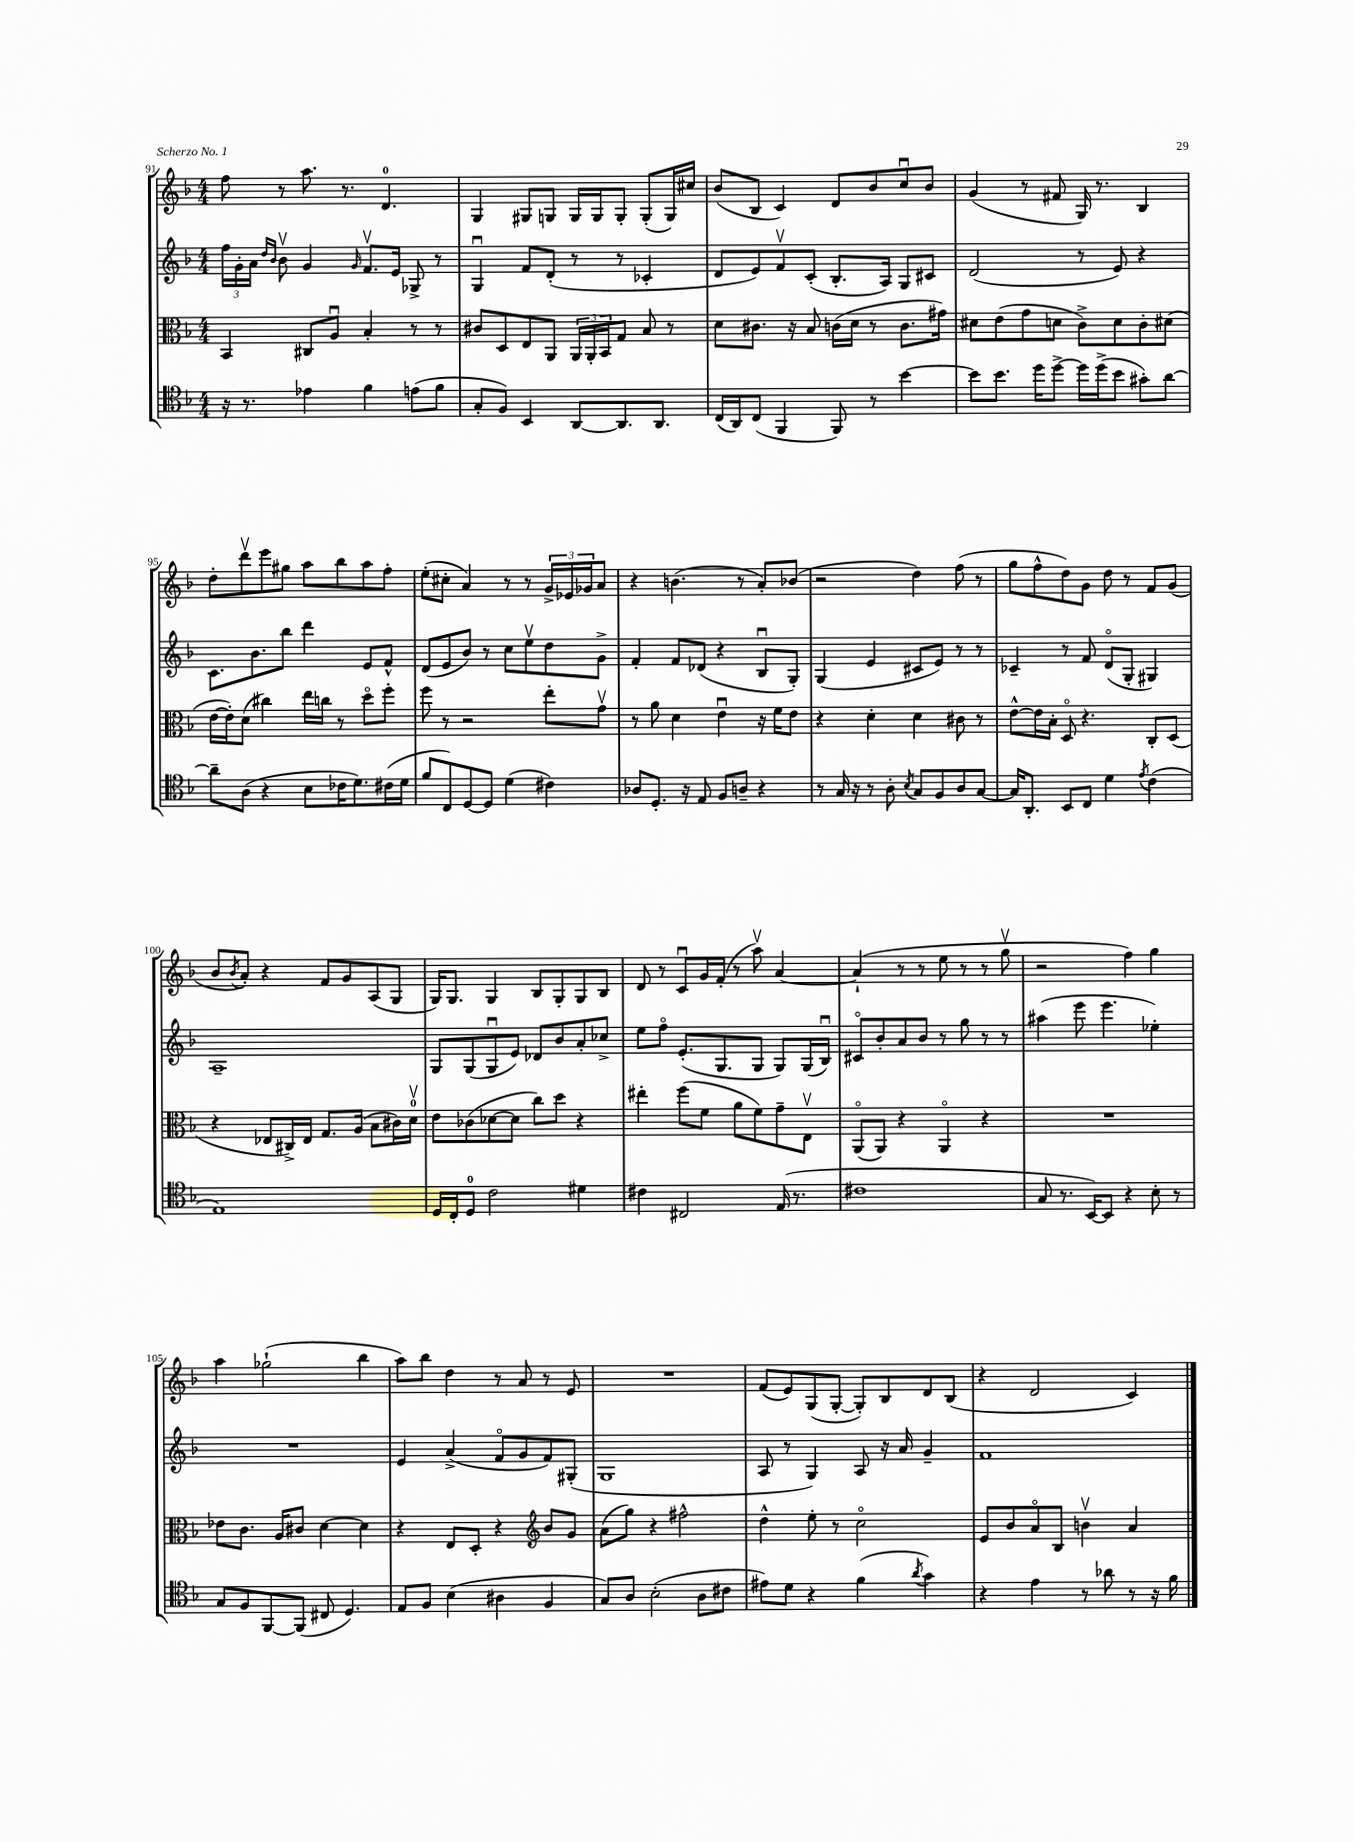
<<
\new StaffGroup <<
\new Staff = "s0" {
    \clef treble \key f \major \numericTimeSignature \time 4/4
    f''8 r8 a''8. r8. d'4.-0 |
    g4 gis8 g8 g16 g16 g8-. g8-.( g16) cis''16 |
    bes'8( bes8 c'4) d'8 bes'8 c''8\downbow bes'8 |
    g'4( r8 fis'8 g16) r8. bes4 |
    d''8-. d'''8\upbow e'''8 gis''8 a''8 bes''8 a''8 f''8-. |
    e''8-.( cis''8-. a'4) r8 r8 \tuplet 3/2 { g'16-> ees'16 ges'16 } a'8 |
    r4 b'4.( r8 a'8-.) bes'8( |
    r2 d''4) f''8( r8 |
    g''8 f''8-^ d''8) g'8 d''8 r8 f'8 g'8( |
    bes'8 \acciaccatura { bes'8 } a'8-.) r4 f'8 g'8 a8( g8 |
    g16) g8. g4 bes8 g8-. g8 bes8 |
    d'8 r8 c'8\downbow g'16 f'16-.( r8 a''8\upbow) a'4~ |
    a'4-!( r8 r8 e''8 r8 r8 g''8\upbow |
    r2 f''4) g''4 |
    a''4 ges''2-!( bes''4 |
    a''8) bes''8 d''4 r8 a'8 r8 e'8 |
    R1 |
    f'8( e'8) g8( g8~-. g8-.) bes8 d'8 bes8( |
    r4 d'2 c'4) \bar "|." |
}
\new Staff = "s1" {
    \clef treble \key f \major \numericTimeSignature \time 4/4
    \tuplet 3/2 { f''16 g'16-. a'16 } \grace { d''16 bes'16 } bes'8\upbow g'4 \grace { g'16 } f'8.\upbow e'16 ges8-> r8 |
    g4\downbow f'8 d'8-.( r8 r8 ces'4-. |
    d'8 e'8) f'8\upbow c'8-.( bes8.-. a16) g8 cis'8 |
    d'2( r8 e'8) r4 |
    c'8. bes'8. bes''8 d'''4 e'8 f'8-^ |
    d'8( e'8 bes'8) r8 c''8 e''8\upbow d''8 g'8-> |
    f'4-. f'8 des'8( r4 bes8\downbow g8-.) |
    g4( e'4 cis'8 e'8) r8 r8 |
    ces'4-- r8 f'8 d'8\flageolet( g8-. gis4) |
    a1-- |
    g8 g8( g8\downbow e'8) des'8 bes'8 a'8-. ces''8-> |
    e''8 f''8\flageolet e'8.-.( g8. g8 g8) g16( bes16\downbow) |
    cis'8\flageolet bes'8-. a'8 bes'8 r8 g''8 r8 r8 |
    ais''4( e'''8 e'''4. ees''4-.) |
    R1 |
    e'4 a'4->( f'8\flageolet g'8 f'8) gis8-.( |
    g1 |
    a8 r8 g4) a8 r16 a'16 g'4-- |
    f'1 \bar "|." |
}
\new Staff = "s2" {
    \clef alto \key f \major \numericTimeSignature \time 4/4
    bes,4 cis8 a8\downbow bes4-. r8 r8 |
    cis'8 d8 e8 a,8 \tuplet 3/2 { a,16 a,16-. bes,16 } g8 bes8 r8 |
    d'8 cis'8. r16 bes8 c'16( d'16 r8 c'8. gis'16) |
    dis'8 e'8( g'8 d'8 c'8->) d'8 c'8-. dis'8( |
    e'16~ e'16-.) d'8( cis''4) e''16 c''16 r8 d''8\flageolet f''8-. |
    f''8 r8 r2 e''8-. g'8\upbow |
    r8 a'8 d'4 e'4\downbow r16 f'16 e'8 |
    r4 d'4-. d'4 cis'8 r8 |
    e'8~-^ e'16 bes16-. d8\flageolet r4. c8-. d8( |
    r4 ees8 cis16->) ees16 g8. a16( bes8 cis'16) d'16-0\upbow |
    e'8 ces'8( des'8~ des'8 c''8) d''8 r4 |
    eis''4-. f''8( f'8 a'8 f'8) g'8-- e8\upbow |
    a,8\flageolet( a,8) r4 a,4\flageolet r4 |
    R1 |
    ees'8 c'8. a16 cis'8 d'4~ d'4 |
    r4 e8 d8-. r4 \clef treble bes'8 g'8 |
    a'8( g''8) r4 fis''2-^ |
    d''4-^ e''8-. r8 c''2\flageolet |
    e'8 bes'8 a'8\flageolet bes8 b'4\upbow a'4 \bar "|." |
}
\new Staff = "s3" {
    \clef tenor \key f \major \numericTimeSignature \time 4/4
    r16 r8. ees'4 f'4 e'8( f'8 |
    g8-. f8) bes,4 a,8~ a,8. a,8. |
    c16( a,16) c8( f,4 f,8) r8 bes'4~ |
    bes'8 bes'8. d''16 d''8~-> d''16 d''16->( bes'8 gis'8-.) a'8~ |
    a'8-- a8( r4 bes8 ces'16 d'8.) cis'16( d'16 |
    f'8 c8) d8~ d8 d'4( cis'4) |
    aes8 d8.-. r16 e8 f8 a8-- r4 |
    r8 g16 r16 r8 a8-. \acciaccatura { bes8 } g8 f8 a8 g8~ |
    g16 a,8.-. bes,8 c8 d'4 \acciaccatura { e'8 } c'4( |
    e1) |
    d16 c16-. d8-0 c'2 dis'4 |
    cis'4 cis2 e16( r8. |
    cis'1 |
    g8 r8. bes,16~) bes,8 r4 bes8-. r8 |
    g8 f8 f,8~ f,8( cis8 d4.) |
    e8 f8 bes4( ais4 f4 |
    g8) a8 bes2-.( a8 cis'8 |
    eis'8) d'8 r4 f'4( \acciaccatura { a'8 } g'4) |
    r4 e'4 r8 aes'8 r8 r16 f'16 \bar "|." |
}
>>
>>
\layout { \context { \Score currentBarNumber = #91 } }
